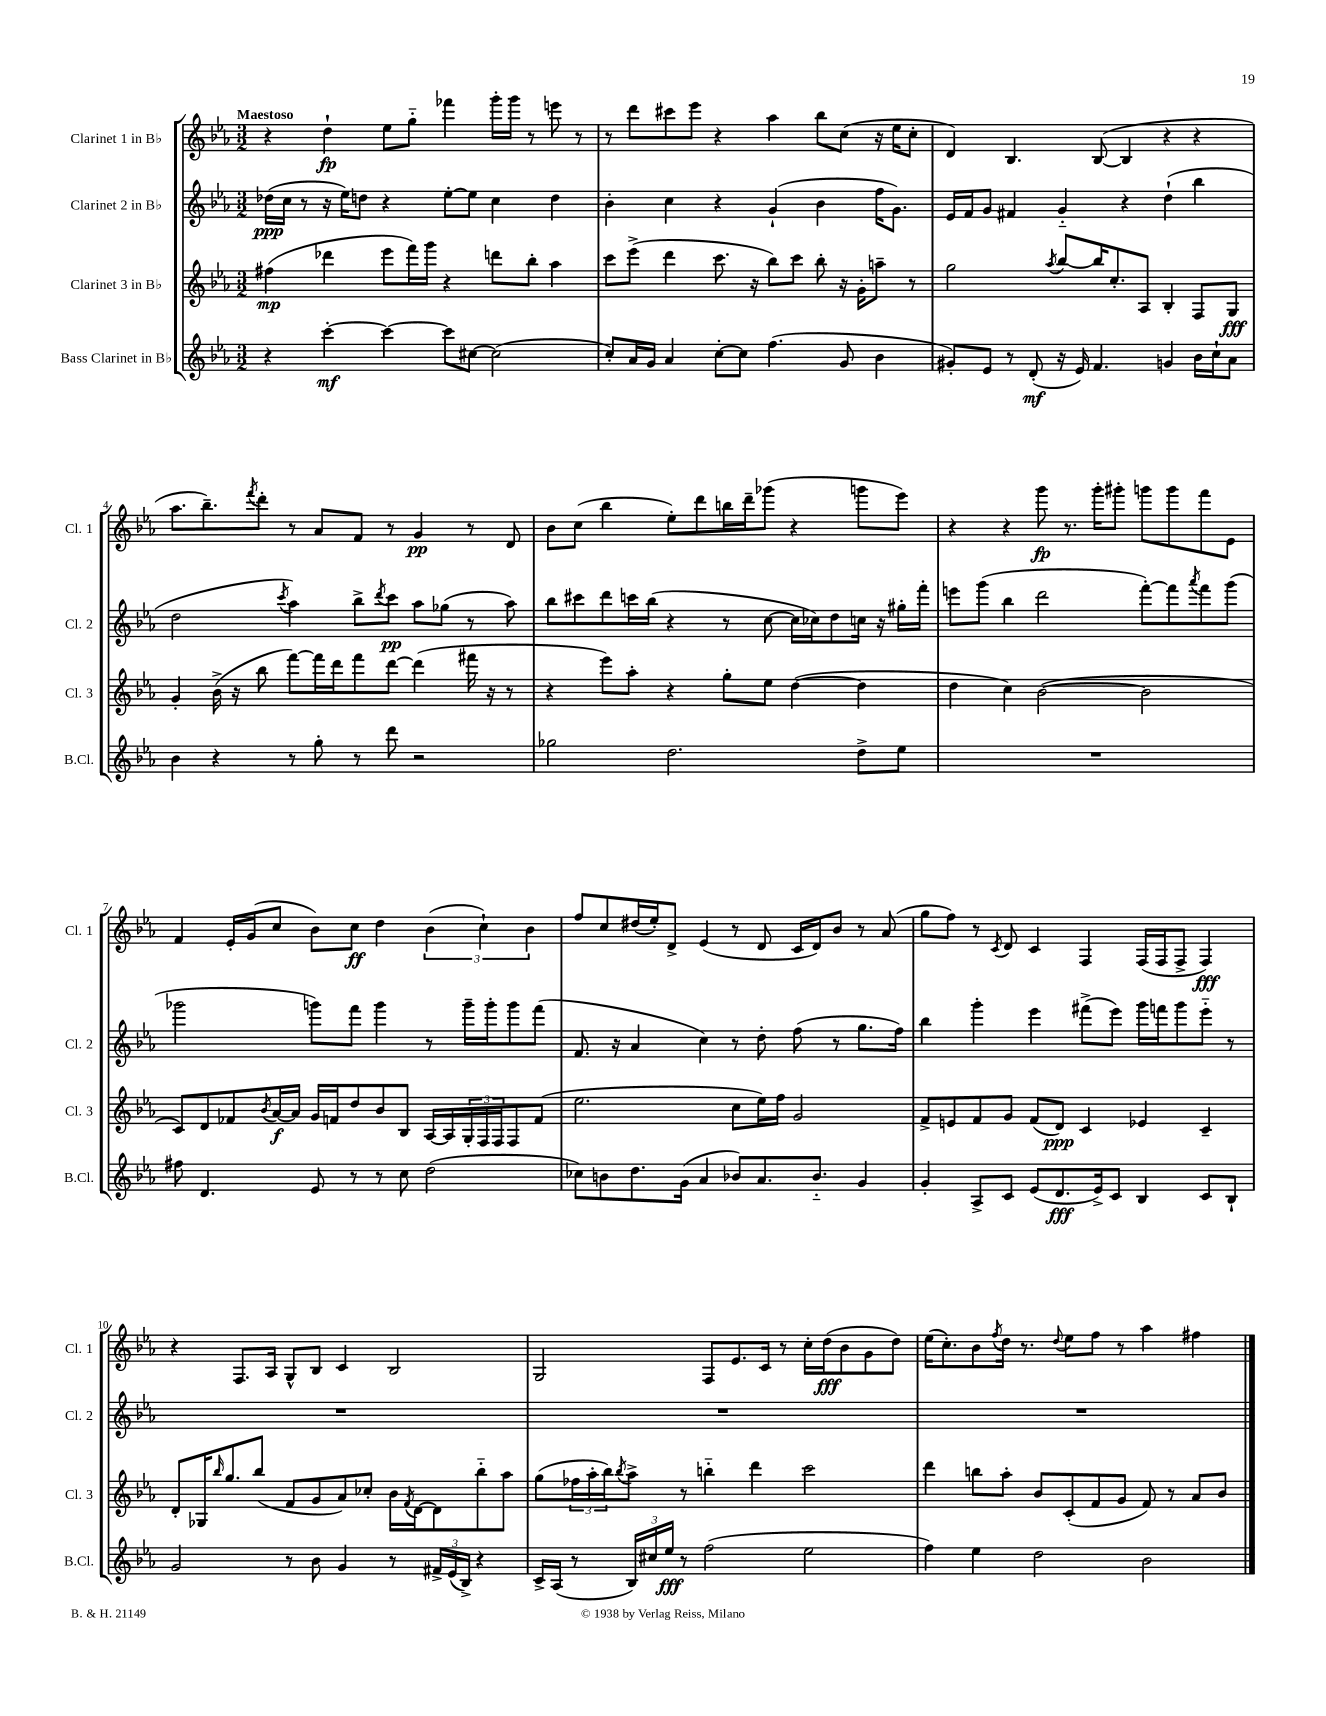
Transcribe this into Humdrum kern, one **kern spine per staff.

**kern	**kern	**kern	**kern
*staff4	*staff3	*staff2	*staff1
*clefG2	*clefG2	*clefG2	*clefG2
*k[b-e-a-]	*k[b-e-a-]	*k[b-e-a-]	*k[b-e-a-]
*M3/2	*M3/2	*M3/2	*M3/2
4r	(4ff#	(16dd-	4r
.	.	16cc	.
.	.	8r	.
[4ccc'	4ddd-	16r	4dd`
.	.	16ee-)	.
.	.	8dd	.
4ccc_	8eee-	4r	8ee-
.	16fff)	.	8gg'~
.	16ggg	.	.
8ccc]	4r	[8ee-'	4fff-
[8cc#	.	8ee-]	.
(2cc#]	8ddd	4cc	16ggg'
.	.	.	16ggg
.	8bb-'	.	8r
.	4aa-	4dd	8eee
.	.	.	8r
=	=	=	=
8cc')	8ccc	4b-'	8r
16a-	(8eee-^	.	8ddd
16g	.	.	.
4a-	4ddd	4cc	8ccc#
.	.	.	8eee-
[8cc'	8.ccc	4r	4r
8cc]	.	.	.
.	16r	.	.
(4.ff	8bb-)	(4g`	4aa-
.	8ccc	.	.
.	8bb-'	4b-	8bb-
8g	16r	.	(8cc
.	16g'	.	.
4b-	8aa~	16ff	16r
.	.	8.g)	16ee-
.	8r	.	8cc'
=	=	=	=
8g#')	2gg	16e-	4d)
.	.	16f	.
8e-	.	8g	.
8r	.	4f#	4.B-
(8d'	.	.	.
.	8qaa-	.	.
16r	[8bb-	4g'~	.
16e-)	.	.	.
4.f	16bb-]	.	([8B-
.	8.cc'	.	.
.	.	4r	4B-]
.	8A-	.	.
4g	4B-'	(4dd`	4r
16b-	8F	4bb-	4r
16cc`	.	.	.
8a-	8G	.	.
=	=	=	=
4b-	4g'	2dd	8.aa-
.	.	.	8.bb-~)
4r	(16b-^	.	.
.	16r	.	.
.	.	.	8qfff
.	8bb-	.	8ddd'
.	.	8qccc	.
8r	[8fff)	4aa-)	8r
8gg'	16fff]	.	8a-
.	16ddd	.	.
8r	8fff	8bb-^	8f
.	.	8qddd	.
8ddd	[8ddd	8ccc	8r
2r	(4ddd]	8aa-	4g
.	.	(8gg-	.
.	16fff#	8r	8r
.	16r	.	.
.	8r	8aa-)	8d
=	=	=	=
2gg-	4r	8bb-	8b-
.	.	8ccc#	(8cc
.	8eee-)	8ddd	4bb-
.	8aa-'	16ccc	.
.	.	(16bb-	.
2.dd	4r	4r	8ee-')
.	.	.	8ddd
.	8gg'	8r	16bb
.	.	.	16ddd~
.	8ee-	[8cc	(8ggg-
.	([4dd	16cc]	4r
.	.	16cc-)	.
.	.	8dd	.
8dd^	4dd]	16cc	8ggg
.	.	16r	.
8ee-	.	16gg#'	8eee-)
.	.	16fff'	.
=	=	=	=
1.r	4dd	8eee	4r
.	.	(8ggg	.
.	4cc)	4bb-	4r
.	([2b-	2ddd	8ggg
.	.	.	8.r
.	.	.	16ggg'
.	.	.	8ggg#'
.	2b-]	[8fff')	8ggg
.	.	8fff]	8ggg
.	.	8qaaa-	.
.	.	8fff	8fff
.	.	(8ggg	8e-
=	=	=	=
8ff#	8c)	2ggg-	4f
4.d	8d	.	.
.	8f-	.	16e-'
.	.	.	(16g
.	8qb-	.	.
.	[16a-	.	8cc
.	16a-]	.	.
8e-	16g	8ggg)	8b-)
.	16f	.	.
8r	8dd	8fff	8cc
8r	8b-	4ggg	4dd
8cc	8B-	.	.
(2dd	[16A-	8r	(6b-
.	16A-]	.	.
.	24G'	16ggg~	.
.	24F	.	6cc`)
.	.	16ggg'	.
.	24F	.	.
.	8F	8ggg	.
.	.	.	6b-
.	(8f	(8fff	.
=	=	=	=
8cc-)	2.ee-	8.f	8ff
8b	.	.	8cc
.	.	16r	.
8.dd	.	4a-	(16dd#
.	.	.	16ee-')
.	.	.	8d^
(16g	.	.	.
4a-	.	4cc)	(4e-
8b-)	8cc	8r	8r
8.a-	16ee-)	8dd'	8d
.	16ff	.	.
.	2g	(8ff	16c
8.b-'~	.	.	16d)
.	.	8r	8b-
4g	.	8.gg	8r
.	.	.	(8a-
.	.	16ff)	.
=	=	=	=
4g'	8f^	4bb-	8gg
.	8e	.	8ff)
8A-^	8f	4ggg'	8r
.	.	.	8qc
8c	8g	.	8d
(8e-	(8f	4eee-	4c
8.d	8d)	.	.
.	4c	(8fff#^	4F
16e-^)	.	.	.
8c	.	8eee-)	.
4B-	4e-	16ggg	(16F
.	.	16fff	16F
.	.	8ggg	8F^
8c	4c~	8eee-'~	4F)
8B-`	.	8r	.
=	=	=	=
2g	8d'	1.r	4r
.	16G-	.	.
.	16qqbb-	.	.
.	8.gg	.	.
.	.	.	8.F
.	(8bb-	.	.
.	.	.	16A-
8r	8f	.	8G^^
8b-	8g	.	8B-
4g	8a-)	.	4c
.	8cc-'	.	.
8r	16b-	.	2B-
.	8qf	.	.
.	[16d	.	.
24f#^	8d]	.	.
(24e-	.	.	.
24B-^)	.	.	.
4r	8bb-'~	.	.
.	8aa-	.	.
=	=	=	=
16c^	(8gg	1.r	2G
(16A-	.	.	.
8r	24ff-	.	.
.	24aa-'	.	.
.	24bb-)	.	.
.	8qbb-	.	.
24B-)	8aa-^	.	.
24cc#	.	.	.
24ee-	.	.	.
8r	8r	.	.
(2ff	4bb'~	.	8F
.	.	.	8.e-
.	4ddd	.	.
.	.	.	16c
.	.	.	8r
2ee-	2ccc	.	16cc'
.	.	.	(16dd
.	.	.	8b-
.	.	.	8g
.	.	.	8dd)
=	=	=	=
4ff)	4ddd	1.r	(16ee-
.	.	.	8.cc')
4ee-	8bb	.	8b-
.	.	.	8qff
.	8aa-'	.	16dd
.	.	.	8.r
2dd	8b-	.	.
.	.	.	8qqdd
.	(8c'	.	8ee-
.	8f	.	8ff
.	8g	.	8r
2b-	8f)	.	4aa-
.	8r	.	.
.	8a-	.	4ff#
.	8b-	.	.
==	==	==	==
*-	*-	*-	*-
